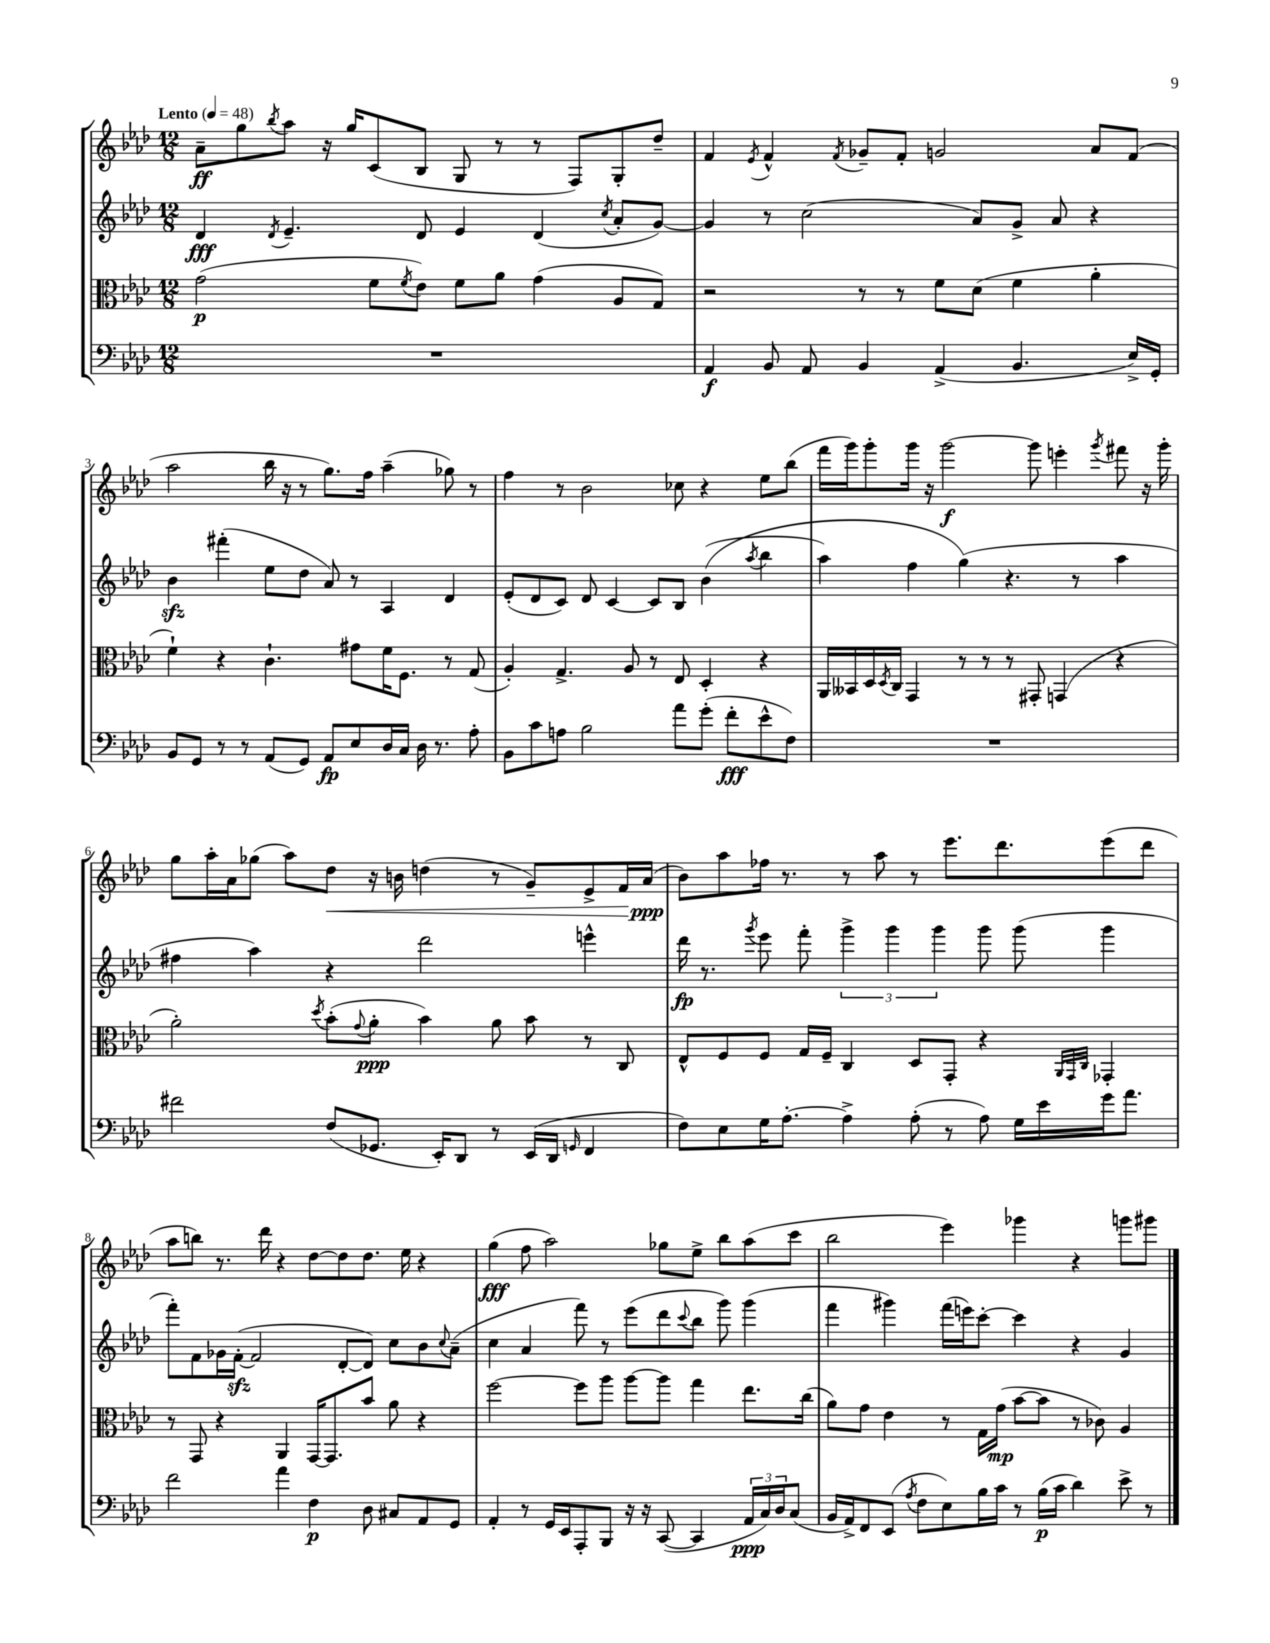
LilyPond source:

<<
\new StaffGroup <<
\new Staff = "s0" {
    \clef treble \key aes \major \numericTimeSignature \time 12/8 \tempo "Lento" 4 = 48
    aes'8--\ff g''8 \acciaccatura { bes''8 } aes''8 r16 g''16 c'8( bes8 g8 r8 r8 f8) g8-. des''8-- |
    f'4 \acciaccatura { ees'8 } f'4-^ \acciaccatura { f'8 } ges'8-- f'8-. g'2 aes'8 f'8( |
    aes''2 bes''16 r16 r8 g''8.) f''16 aes''4--( ges''8) r8 |
    f''4 r8 bes'2 ces''8 r4 ees''8 bes''8( |
    f'''16 g'''16) g'''8-. g'''16 r16 g'''2~\f g'''8 e'''4-. \acciaccatura { g'''8 } fis'''8 r16 g'''16-. |
    g''8 aes''16-. aes'16 ges''8( aes''8) des''8\< r16 b'16 d''4( r8 g'8--) ees'8-> f'16\! aes'16\ppp( |
    bes'8) aes''8 fes''16 r8. r8 aes''8 r8 ees'''8. des'''8. ees'''8( des'''8 |
    aes''8 b''8) r8. des'''16 r4 des''8~ des''8 des''8. ees''16 r4 |
    g''4\fff( f''8 aes''2) ges''8 ees''8-> bes''8 aes''8( c'''8 |
    bes''2 ees'''4) ges'''4 r4 g'''8 gis'''8 \bar "|." |
}
\new Staff = "s1" {
    \clef treble \key aes \major \numericTimeSignature \time 12/8
    des'4\fff \acciaccatura { des'8 } ees'4.-- des'8 ees'4 des'4( \acciaccatura { c''8 } aes'8-. g'8~) |
    g'4 r8 c''2( aes'8) g'8-> aes'8 r4 |
    bes'4\sfz fis'''4-.( ees''8 des''8 aes'8) r8 aes4 des'4 |
    ees'8-.( des'8 c'8) des'8 c'4~ c'8 bes8 bes'4(\( \acciaccatura { aes''8 } bes''4 |
    aes''4) f''4 g''4(\) r4. r8 aes''4 |
    fis''4 aes''4) r4 des'''2 e'''4-^ |
    des'''16\fp r8. \acciaccatura { g'''8 } ees'''8 f'''8-. \tuplet 3/2 { g'''4-> g'''4 g'''4 } g'''8 g'''8( g'''4 |
    f'''8-.) f'8 ges'16 f'16~-.\sfz( f'2 des'8~-. des'8) c''8 bes'8 \appoggiatura { c''8 } aes'8--( |
    c''4 aes'4 f'''8) r8 ees'''8( des'''8 \appoggiatura { c'''8 } bes''8 g'''8) g'''4( |
    f'''4 gis'''4) f'''16( e'''16) c'''8~-. c'''4 r4 g'4 \bar "|." |
}
\new Staff = "s2" {
    \clef alto \key aes \major \numericTimeSignature \time 12/8
    g'2\p( f'8 \acciaccatura { f'8 } ees'8) f'8 aes'8 g'4( aes8 g8) |
    r2 r8 r8 f'8 des'8( f'4 aes'4-. |
    f'4-!) r4 c'4.-! gis'8 f'16 f8. r8 g8( |
    aes4-.) g4.-> aes8 r8 ees8 des4-. r4 |
    aes,16 beses,16 des16 \acciaccatura { des8 } c16 g,4 r8 r8 r8 gis,8-. g,4( r4 |
    aes'2-.) \acciaccatura { des''8 } bes'8-.( \appoggiatura { g'8 } aes'8-.\ppp bes'4) aes'8 bes'8 r8 c8 |
    ees8-^ f8 f8 g16 f16-- c4 des8 g,8-. r4 \grace { aes,32 g,32 c32 } ges,4-. |
    r8 g,8 r4 aes,4 g,16~ g,8. bes'8 aes'8 r4 |
    f''2~ f''8 aes''8 aes''8~ aes''8 g''4 ees''8. c''16( |
    aes'8) g'8 ees'4 r8 g16 g'16\mp( bes'8~ bes'8 r8 ces'8) aes4 \bar "|." |
}
\new Staff = "s3" {
    \clef bass \key aes \major \numericTimeSignature \time 12/8
    R1. |
    aes,4\f bes,8 aes,8 bes,4 aes,4->( bes,4. ees16->) g,16-. |
    bes,8 g,8 r8 r8 aes,8( g,8) aes,8\fp ees8 des16 c16 des16 r8. aes8-. |
    bes,8 c'8 a8 bes2 aes'8 g'8-.( f'8-.\fff ees'8-^ f8) |
    R1. |
    fis'2 f8( ges,8. ees,16-.) des,8 r8 ees,16( des,16 \grace { g,16 } f,4 |
    f8) ees8 g16 aes8.~-. aes4-> aes8-.( r8 aes8) g16 ees'16 g'16 aes'8. |
    f'2 aes'4 f4\p des8 cis8 aes,8 g,8 |
    aes,4-. r8 g,16 ees,16 aes,,8-. bes,,8 r16 r16 c,8~( c,4 \tuplet 3/2 { aes,16\ppp c16) des16 } c8( |
    bes,16 aes,16->) f,8 ees,8( \acciaccatura { aes8 } f8 ees8) bes16 c'16 r8 bes16\p( c'16 des'4) ees'8-> r8 \bar "|." |
}
>>
>>
